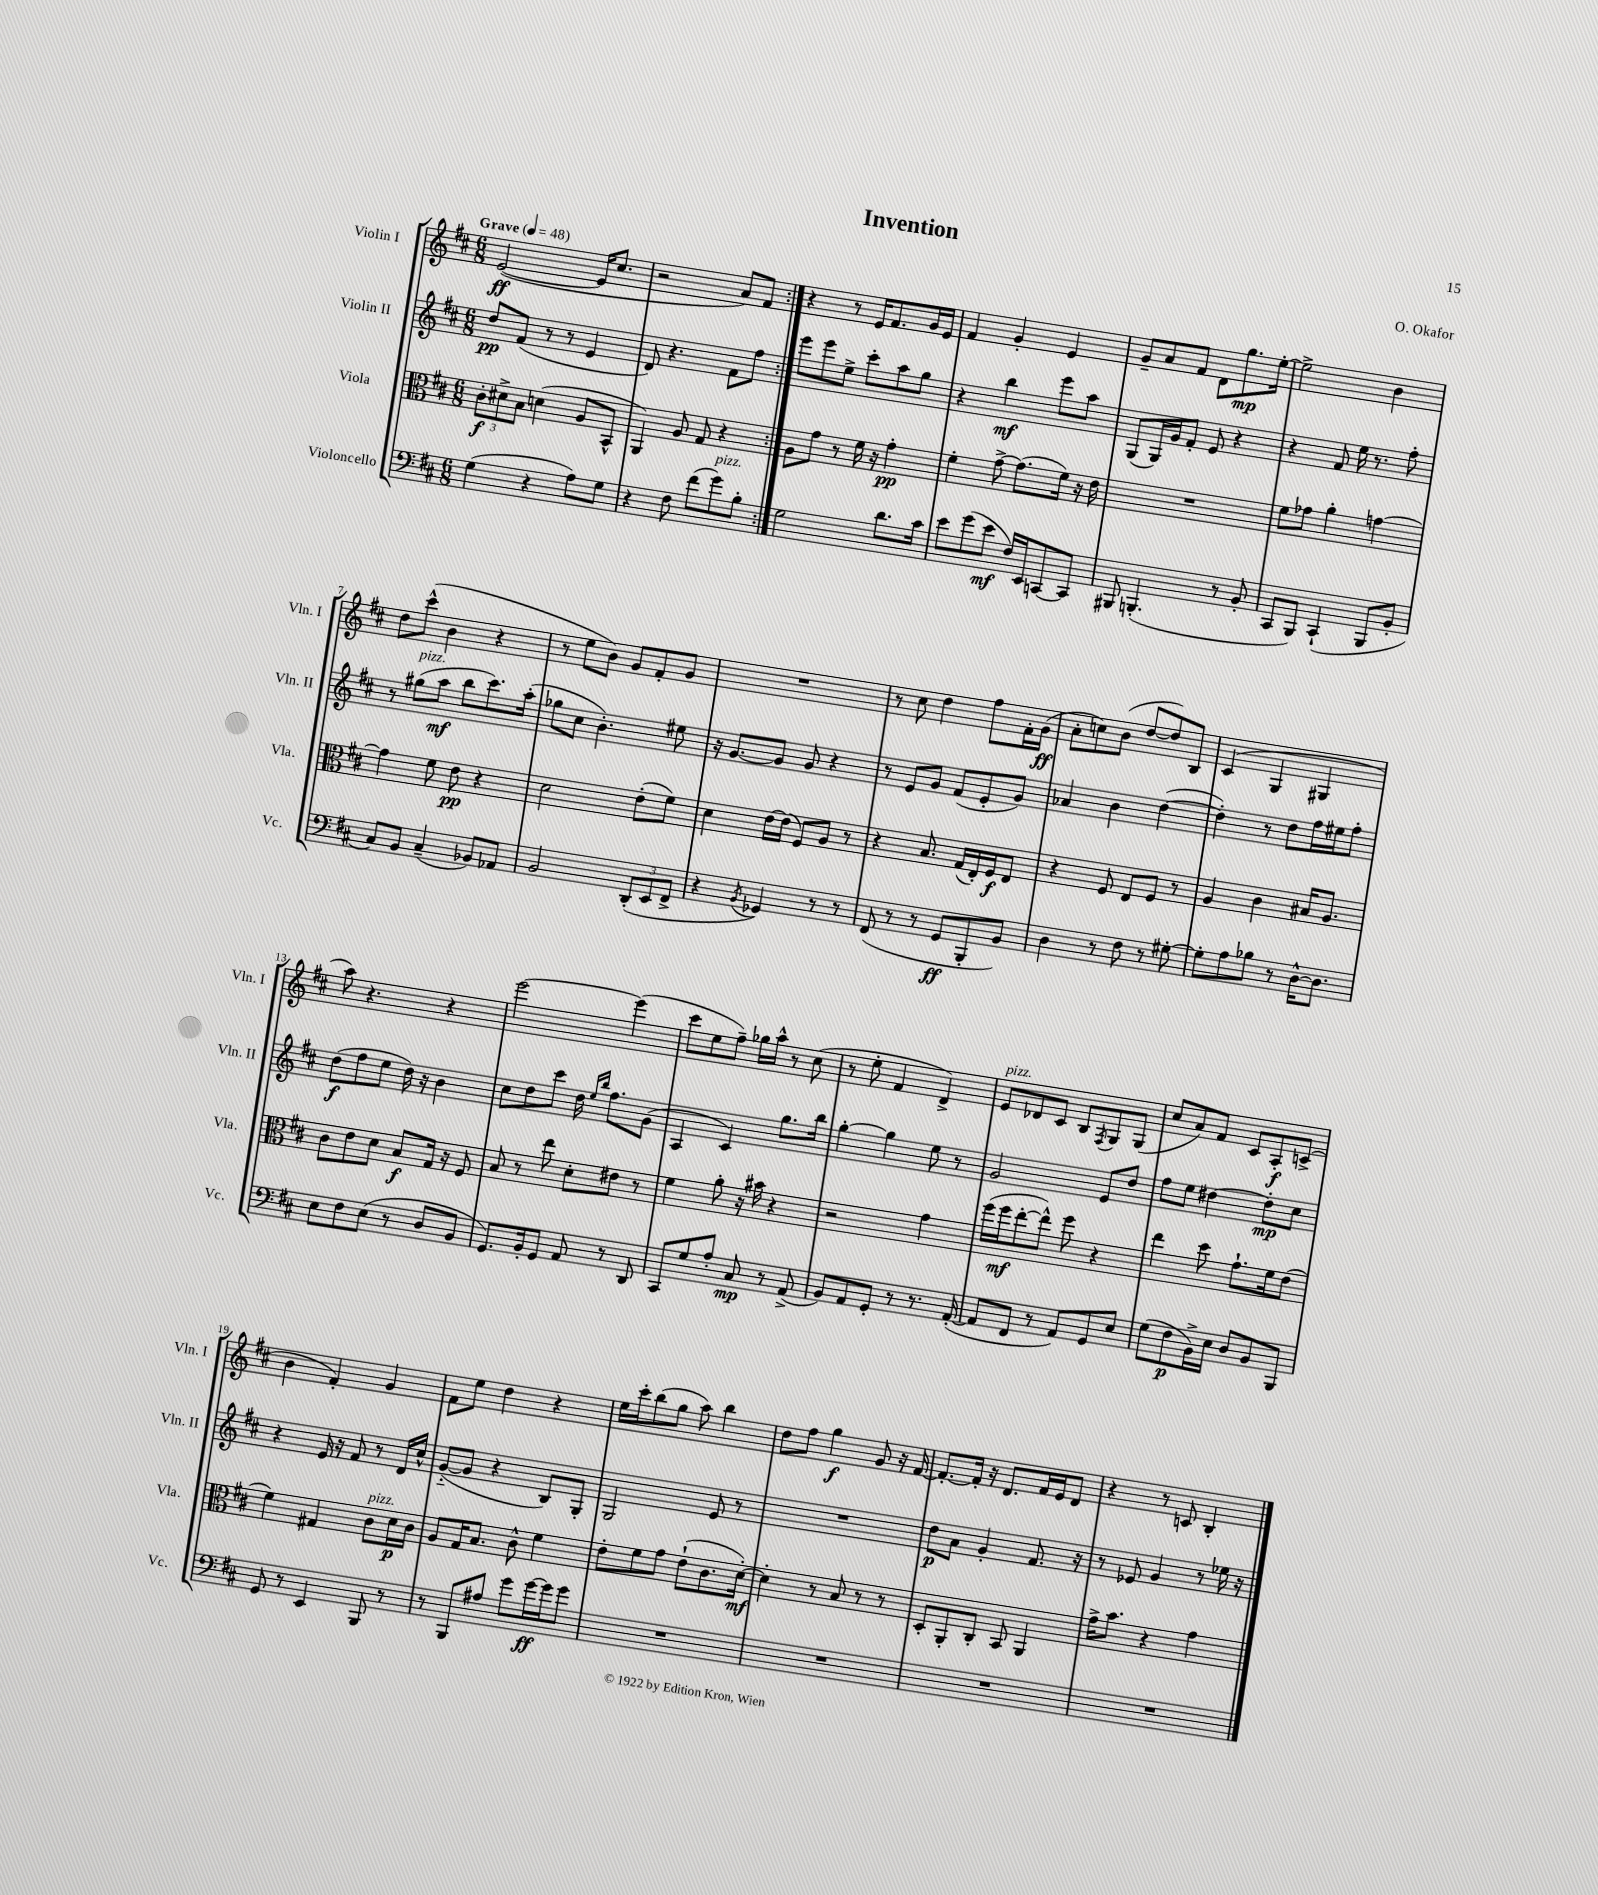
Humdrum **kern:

**kern	**dynam	**kern	**dynam	**kern	**dynam	**kern	**dynam
*part4	*part4	*part3	*part3	*part2	*part2	*part1	*part1
*staff4	*staff4	*staff3	*staff3	*staff2	*staff2	*staff1	*staff1
*I"Violoncello	*	*I"Viola	*	*I"Violin II	*	*I"Violin I	*
*I'Vc.	*	*I'Vla.	*	*I'Vln. II	*	*I'Vln. I	*
*clefF4	*	*clefC3	*	*clefG2	*	*clefG2	*
*k[f#c#]	*	*k[f#c#]	*	*k[f#c#]	*	*k[f#c#]	*
*M6/8	*	*M6/8	*	*M6/8	*	*M6/8	*
*MM48	*	*MM48	*	*MM48	*	*MM48	*
=1	=1	=1	=1	=1	=1	=1	=1
!	!	!	!	!	!	!LO:TX:a:B:t=Grave	!
(4G\	.	12c#'\L	f	8dd/L	pp	([2e/	ff
.	.	12d#X^\	.	.	.	.	.
.	.	.	.	(8f#/J	.	.	.
.	.	12B\J	.	.	.	.	.
4r	.	(4dn\	.	8r	.	.	.
.	.	.	.	8r	.	.	.
8A\L)	.	8A/L	.	4e/	.	16e/KL]	.
.	.	.	.	.	.	8.cc#/J	.
8G\J	.	8BB^^/J	.	.	.	.	.
=2	=2	=2	=2	=2	=2	=2	=2
4r	.	4AA/)	.	8d/)	.	2r	.
.	.	.	.	4.r	.	.	.
8F#\	.	8A/	.	.	.	.	.
(8f#\L	.	8G/	.	.	.	.	.
!LO:TX:a:i:t=pizz.	!	!	!	!	!	!	!
8g\)	.	4r	.	8f#\L	.	8a/L)	.
8B'\J	.	.	.	8ff#\J	.	8f#/J	.
=3:|!	=3:|!	=3:|!	=3:|!	=3:|!	=3:|!	=3:|!	=3:|!
2G\	.	8A\L	.	8eee\L	.	4r	.
.	.	8g\J	.	8eee\	.	.	.
.	.	8r	.	8ee^\J	.	8r	.
.	.	16f#\	.	8ccc#'\L	.	16e/KL	.
.	.	16r	.	.	.	8.f#/	.
8.d\L	.	4g'\	pp	8aa\	.	.	.
.	.	.	.	8gg\J	.	16g/L	.
16c#\Jk	.	.	.	.	.	16e/JJ	.
=4	=4	=4	=4	=4	=4	=4	=4
8e\L	.	4f#'\	.	4r	.	4f#/	.
(8g\	.	.	.	.	.	.	.
8e\J	mf	[8g^\	.	4bb\	mf	4g'/	.
16F#/LL)	.	(8.g\L]	.	.	.	.	.
16EE/J	.	.	.	.	.	.	.
[8CCn/	.	.	.	8eee\L	.	4e/	.
.	.	16f#\Jk)	.	.	.	.	.
8CC/J]	.	16r	.	8aa\J	.	.	.
.	.	16e\	.	.	.	.	.
=5	=5	=5	=5	=5	=5	=5	=5
8BBB#X/	.	2.r	.	(8G/L	.	8g~/L	.
(4.BBBn'/	.	.	.	16G/L)	.	8a/	.
.	.	.	.	16g/J	.	.	.
.	.	.	.	8f#'/J	.	8f#/J	.
.	.	.	.	8e/	.	8d\L	.
8r	.	.	.	4r	.	8.gg\	mp
8BB'/	.	.	.	.	.	.	.
.	.	.	.	.	.	[16ee'\Jk	.
=6	=6	=6	=6	=6	=6	=6	=6
8CC#/L	.	8f#\L	.	4r	.	2ee^\]	.
8BBB/J)	.	8g-X\J	.	.	.	.	.
(4CC#`/	.	4a'\	.	8f#/	.	.	.
.	.	.	.	16ee\	.	.	.
.	.	.	.	8.r	.	.	.
8BBB/L	.	[4gn\	.	.	.	4b\	.
8BB'/J	.	.	.	8ff#'\	.	.	.
!!LO:LB:g=z
=7	=7	=7	=7	=7	=7	=7	=7
8C#/L)	.	4g\]	.	8r	.	8dd\L	.
!	!	!	!	!LO:TX:a:i:t=pizz.	!	!	!
8BB/J	.	.	.	(8gg#X\L	.	(8ccc#^^\J	.
(4C#~/	.	8f#\	.	8aa\J	mf	4b\	.
.	.	8e\	pp	8bb\L	.	.	.
8BB-X/L)	.	4r	.	8.ccc#\)	.	4r	.
8AA-X/J	.	.	.	.	.	.	.
.	.	.	.	(16aa'\Jk	.	.	.
=8	=8	=8	=8	=8	=8	=8	=8
2BB/	.	2d\	.	8gg-X\L	.	8r	.
.	.	.	.	8cc#\J	.	8ee\L	.
.	.	.	.	4.b'\)	.	8b\J)	.
.	.	.	.	.	.	8g/L	.
(12DD'/L	.	(8e'\L	.	.	.	8f#'/	.
12EE/	.	.	.	.	.	.	.
.	.	8f#\J)	.	8ee#X\	.	8g/J	.
12FF#^/J	.	.	.	.	.	.	.
=9	=9	=9	=9	=9	=9	=9	=9
4r	.	4d\	.	16r	.	2.r	.
.	.	.	.	[8.g/L	.	.	.
8qBB/	.	.	.	.	.	.	.
4GG-X/)	.	[16e\LL	.	8g/J]	.	.	.
.	.	(16e\JJ]	.	.	.	.	.
.	.	8F#/L)	.	8g/	.	.	.
8r	.	8A/J	.	4r	.	.	.
8r	.	8r	.	.	.	.	.
=10	=10	=10	=10	=10	=10	=10	=10
(8FF#/	.	4r	.	8r	.	8r	.
8r	.	.	.	8e/L	.	8cc#\	.
8r	.	8.B/	.	8g/J	.	4dd\	.
8GG/L	ff	.	.	(8f#/L	.	.	.
.	.	(16G/LL	.	.	.	.	.
8BBB'/	.	16E'/)	.	8e'/	.	8ff#\L	.
.	.	16F#/J	f	.	.	.	.
8BB/J)	.	8E/J	.	8g/J)	.	16f#'\L	.
.	.	.	.	.	.	(16g\JJ	ff
=11	=11	=11	=11	=11	=11	=11	=11
4D\	.	4r	.	4a-X/	.	8a'\L	.
.	.	.	.	.	.	8ccn\)	.
8r	.	8F#/	.	4b\	.	(8b\J	.
8F#\	.	8E/L	.	.	.	[8dd/L	.
8r	.	8F#/J	.	([4dd\	.	8dd/])	.
[8G#X'\	.	8r	.	.	.	8B/J	.
=12	=12	=12	=12	=12	=12	=12	=12
8G#'\L]	.	4A/	.	4dd'\])	.	(4c#/	.
8A\	.	.	.	.	.	.	.
8B-X\J	.	4c#\	.	8r	.	4G/	.
8r	.	.	.	8dd\L	.	.	.
[16D^^\KL	.	16B#X/KL	.	16ff#\L	.	4G#X/	.
8.D\J]	.	8.A/J	.	16ee#X\J	.	.	.
.	.	.	.	8ff#'\J	.	.	.
!!LO:LB:g=z
=13	=13	=13	=13	=13	=13	=13	=13
8E\L	.	8c#\L	.	(8dd\L	f	8aa\)	.
8F#\	.	8e\	.	8ff#\	.	4.r	.
(8E\J	.	8d\J	.	8ee\J	.	.	.
8r	.	8B/L	f	16dd\)	.	.	.
.	.	.	.	16r	.	.	.
8D/L	.	16G/Jk	.	4b\	.	4r	.
.	.	16r	.	.	.	.	.
8BB/J	.	8F#/	.	.	.	.	.
=14	=14	=14	=14	=14	=14	=14	=14
8.GG/L)	.	8B/	.	8cc#\L	.	[2eee\	.
.	.	8r	.	8dd\	.	.	.
16BB'/k	.	.	.	.	.	.	.
8GG/J	.	8ee\	.	8ccc#\J	.	.	.
8AA/	.	8d'\L	.	16dd\	.	.	.
.	.	.	.	16qqee/LL	.	.	.
.	.	.	.	16qqbb/JJ	.	.	.
.	.	.	.	8.ff#\L	.	.	.
8r	.	8e#X\J	.	.	.	(4eee\]	.
8DD/	.	8r	.	(8g\J	.	.	.
=15	=15	=15	=15	=15	=15	=15	=15
8CC#/L	.	4f#\	.	4A/	.	8ccc#\L	.
8G/	.	.	.	.	.	8ee\	.
8A'/J	.	8a'\	.	4c#/)	.	8ff#~\J)	.
8C#/	mp	16r	.	.	.	16gg-X\LL	.
.	.	16b#X\	.	.	.	16aa^^\JJ	.
8r	.	4r	.	8.gg\L	.	8r	.
(8AA^/	.	.	.	.	.	(8cc#\	.
.	.	.	.	16bb\Jk	.	.	.
=16	=16	=16	=16	=16	=16	=16	=16
8BB/L)	.	2r	.	[4gg'\	.	8r	.
8AA/	.	.	.	.	.	8ee'\	.
8GG'/J	.	.	.	4gg\]	.	4f#/	.
8r	.	.	.	.	.	.	.
8.r	.	4g\	.	8ee\	.	4d^/)	.
.	.	.	.	8r	.	.	.
([16AA'/	.	.	.	.	.	.	.
=17	=17	=17	=17	=17	=17	=17	=17
!	!	!	!	!	!	!LO:TX:a:i:t=pizz.	!
8AA/L]	.	(16ff#\LL	.	2g/	.	8e/L	.
.	.	16ff#\J	mf	.	.	.	.
8FF#/J	.	[8ee'\	.	.	.	8d-X/	.
8r	.	8ee^^\J])	.	.	.	8c#/J	.
8AA/L)	.	8ff#\	.	.	.	8B/L	.
.	.	.	.	.	.	8qF#/	.
8GG/	.	4r	.	8e/L	.	8G/	.
8E/J	.	.	.	8dd/J	.	(8G/J	.
=18	=18	=18	=18	=18	=18	=18	=18
(8G\L	.	4ee\	.	8ff#\L	.	8cc#/L	.
8F#\	p	.	.	8ee\J	.	8a/)	.
16BB^\L)	.	8dd\	.	[4dd#X\	.	8f#/J	.
16E\JJ	.	.	.	.	.	.	.
8D/L	.	8.g`\L	.	.	.	8c#/L	.
8BB/	.	.	.	8dd#'\L]	mp	8A'/	f
.	.	16f#\k	.	.	.	.	.
8BBB/J	.	(8e\J	.	8cc#\J	.	(8cn^/J	.
!!LO:LB:g=z
=19	=19	=19	=19	=19	=19	=19	=19
8GG/	.	4f#\)	.	4r	.	4b\	.
8r	.	.	.	.	.	.	.
4EE/	.	4G#X/	.	16e/	.	4f#'/)	.
.	.	.	.	16r	.	.	.
.	.	.	.	8f#/	.	.	.
!	!	!LO:TX:a:i:t=pizz.	!	!	!	!	!
8BBB/	.	8c#\L	.	8r	.	4g/	.
8r	.	16d\L	p	16d/LL	.	.	.
.	.	16c#\JJ	.	16cc#^^/JJ	.	.	.
=20	=20	=20	=20	=20	=20	=20	=20
8r	.	8A/L	.	([8g/L	.	8f#\L	.
8BBB/L	.	16G/K	.	8g/J]	.	8ee\J	.
.	.	8.B/J	.	.	.	.	.
8A#X/J	.	.	.	4r	.	4dd\	.
8g\L	.	8c#^^\	.	.	.	.	.
[16g\L	ff	4f#\	.	8B/L)	.	4r	.
16g\J]	.	.	.	.	.	.	.
8g\J	.	.	.	8G'/J	.	.	.
=21	=21	=21	=21	=21	=21	=21	=21
2.r	.	8e'\L	.	2G/	.	16ee\LL	.
.	.	.	.	.	.	16ccc#'\J	.
.	.	8f#\	.	.	.	(8bb\	.
.	.	8g\J	.	.	.	8gg\J	.
.	.	(8e`\L	.	.	.	8aa\)	.
.	.	8.c#\	.	8e/	.	4bb\	.
.	.	.	.	8r	.	.	.
.	.	[16d'\Jk)	mf	.	.	.	.
=22	=22	=22	=22	=22	=22	=22	=22
2.r	.	4d'\]	.	2.r	.	8dd\L	.
.	.	.	.	.	.	8ff#\J	.
.	.	8r	.	.	.	4gg\	f
.	.	8B/	.	.	.	.	.
.	.	8r	.	.	.	8g/	.
.	.	8r	.	.	.	16r	.
.	.	.	.	.	.	[16f#/	.
=23	=23	=23	=23	=23	=23	=23	=23
2.r	.	8D'/L	.	8dd\L	p	8.f#'/L_	.
.	.	8AA'/	.	8a\J	.	.	.
.	.	.	.	.	.	16f#'/Jk]	.
.	.	8C#'/J	.	4g'/	.	16r	.
.	.	.	.	.	.	8.d/L	.
.	.	8BB/	.	.	.	.	.
.	.	4AA/	.	8.f#/	.	16f#/L	.
.	.	.	.	.	.	16e/J	.
.	.	.	.	.	.	8d/J	.
.	.	.	.	16r	.	.	.
=24	=24	=24	=24	=24	=24	=24	=24
2.r	.	16g^\KL	.	8r	.	4r	.
.	.	8.b\J	.	.	.	.	.
.	.	.	.	8e-X/	.	.	.
.	.	4r	.	4g/	.	8r	.
.	.	.	.	.	.	8cn/	.
.	.	4g\	.	8r	.	4B'/	.
.	.	.	.	16ee-X\	.	.	.
.	.	.	.	16r	.	.	.
==	==	==	==	==	==	==	==
*-	*-	*-	*-	*-	*-	*-	*-
